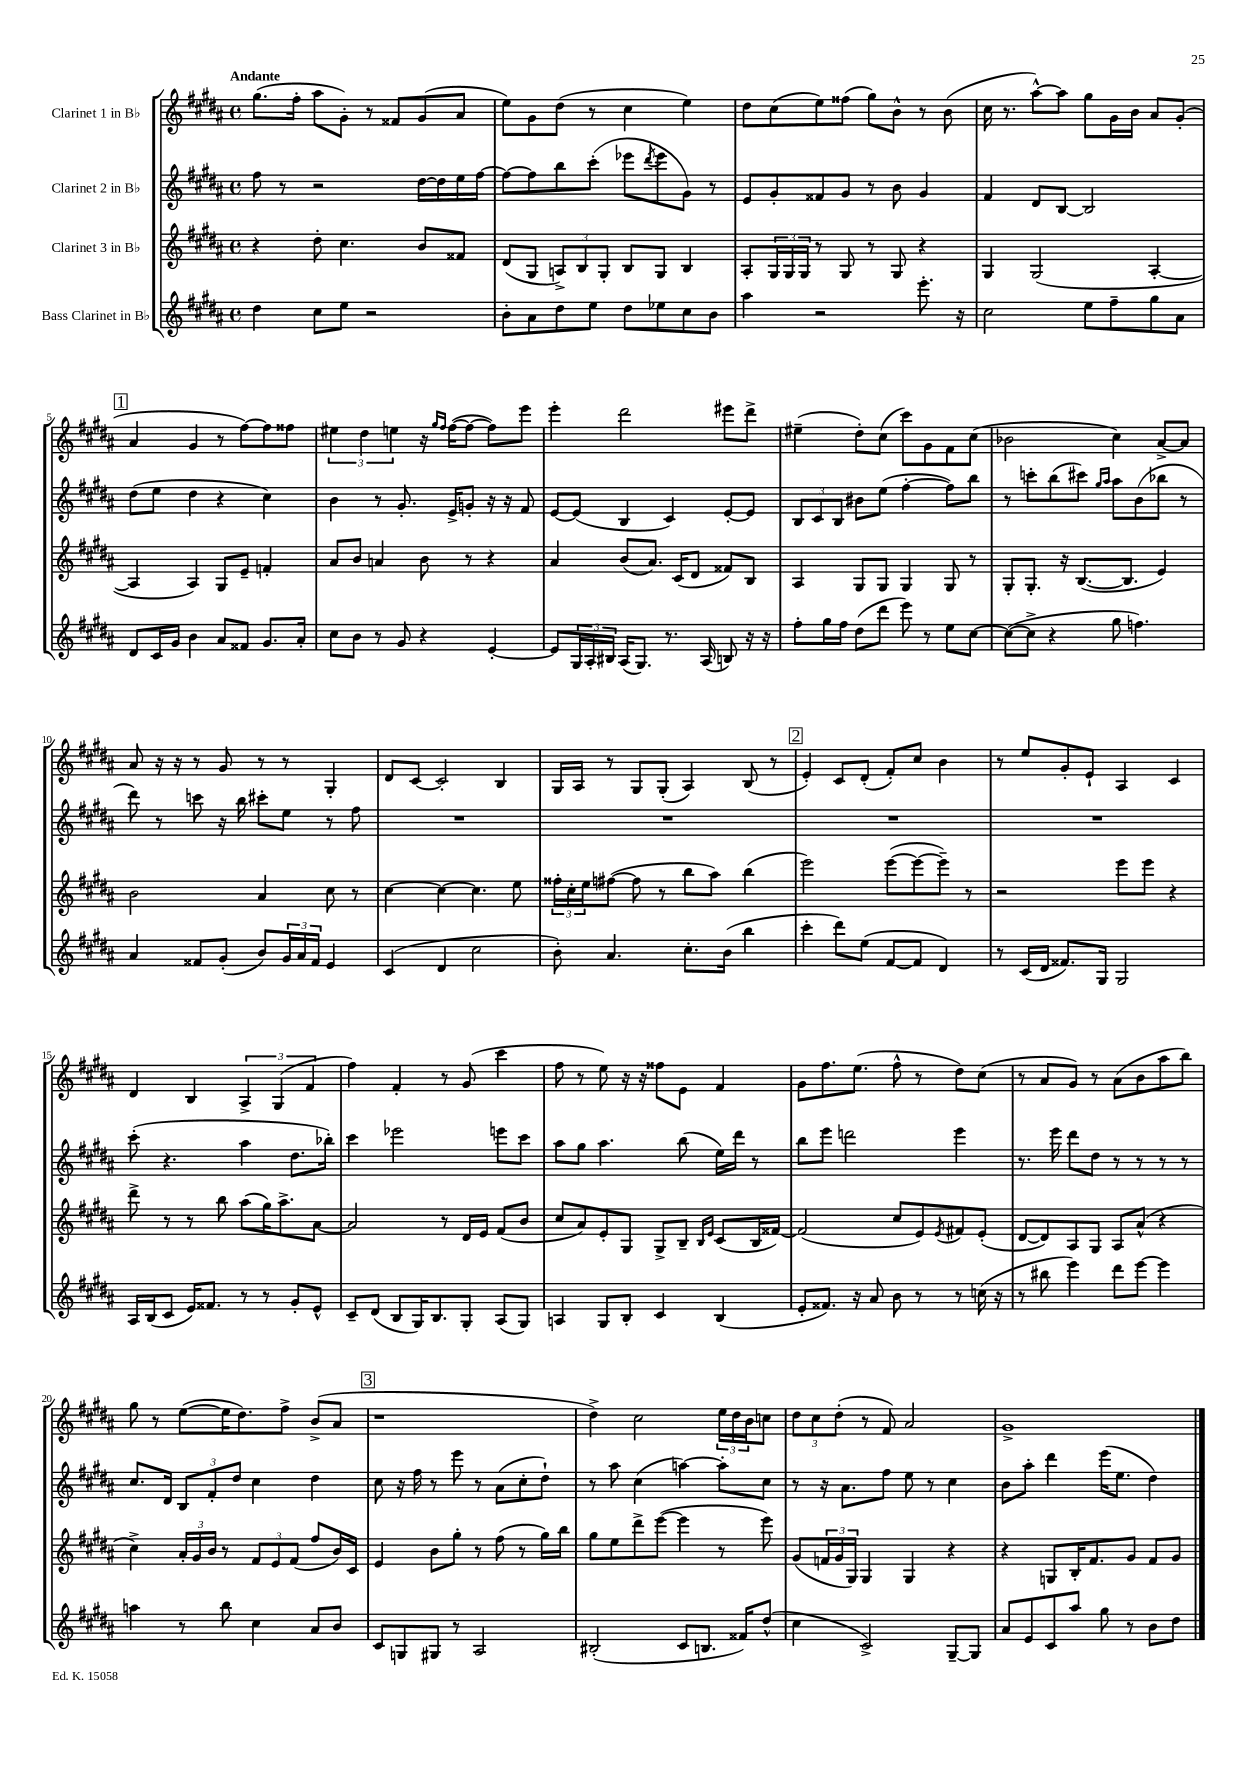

**kern	**kern	**kern	**kern
*part4	*part3	*part2	*part1
*staff4	*staff3	*staff2	*staff1
*I"Bass Clarinet in B♭	*I"Clarinet 3 in B♭	*I"Clarinet 2 in B♭	*I"Clarinet 1 in B♭
*clefG2	*clefG2	*clefG2	*clefG2
*k[f#c#g#d#a#]	*k[f#c#g#d#a#]	*k[f#c#g#d#a#]	*k[f#c#g#d#a#]
*M4/4	*M4/4	*M4/4	*M4/4
*met(c)	*met(c)	*met(c)	*met(c)
=1	=1	=1	=1
!	!	!	!LO:TX:a:B:t=Andante
4dd#\	4r	8ff#\	(8.gg#\L
.	.	8r	.
.	.	.	16ff#'\Jk
8cc#\L	8dd#'\	2r	8aa#\L
8ee\J	4.cc#\	.	8g#'\J)
2r	.	.	8r
.	.	.	8f##X/L
.	8b/L	[16dd#\LL	(8g#/
.	.	16dd#\]	.
.	8f##X/J	16ee\	8a#/J
.	.	[16ff#\JJ	.
=2	=2	=2	=2
8b'\L	(8d#/L	8ff#\L_	8ee\L)
8a#\	8G#/J	8ff#\]	8g#\
8dd#\	12An^/L)	8bb\	(8dd#\J
.	12B/	.	.
8ee\J	.	(8ccc#'\J	8r
.	12G#'/J	.	.
8dd#\L	8B/L	8eee-X\L	4cc#\
.	.	8qddd#/	.
8ee-X\	8G#/J	8eee-\	.
8cc#\	4B/	8g#\J)	4ee\)
8b\J	.	8r	.
=3	=3	=3	=3
4aa#\	8A#'/L	8e/L	8dd#\L
.	24G#/L	8g#'/	(8cc#\
.	24G#/	.	.
.	24G#/JJ	.	.
2r	8r	8f##X/	8ee\)
.	8G#/	8g#/J	(8ff##X\J
.	8r	8r	8gg#\L)
.	8G#/	8b\	8b^^\J
8.eee'\	4r	4g#/	8r
.	.	.	(8b\
16r	.	.	.
=4	=4	=4	=4
2cc#\	4G#/	4f#/	16cc#\
.	.	.	8.r
.	(2G#/	8d#/L	[8aa#^^\L)
.	.	[8B/J	8aa#\J]
8ee\L	.	2B/]	8gg#\L
8ff#~\	.	.	16g#\L
.	.	.	16b\JJ
8gg#\	[4A#'/	.	8a#/L
8a#\J	.	.	(8g#'/J
!!LO:LB:g=z
!!LO:REH:place=s1:t=1
=5	=5	=5	=5
8d#/L	4A#/]	(8dd#\L	4a#/
16c#/L	.	8ee\J	.
16g#/JJ	.	.	.
4b\	4A#/)	4dd#\	4g#/
8a#/L	8G#/L	4r	8r
8f##X/J	8e~/J	.	[8ff#\L)
8.g#/L	4fn'/	4cc#\)	8ff#\]
.	.	.	8ff##X\J
16a#'/Jk	.	.	.
=6	=6	=6	=6
8cc#\L	8a#/L	4b\	6ee#X\
8b\J	8b/J	.	.
.	.	.	6dd#\
8r	4an/	8r	.
.	.	.	6een\
8g#/	.	8.g#'/	.
4r	8b\	.	16r
.	.	.	16qqgg#/LL
.	.	.	16qqff#/JJ
.	.	16e^/KL	([16ff#\KL
.	8r	8gn'/J	8ff#\J_
[4e'/	4r	16r	8ff#\L])
.	.	16r	.
.	.	8f#/	8eee\J
=7	=7	=7	=7
8e/L]	4a#/	[8e/L	4eee'\
24G#/L	.	(8e/J]	.
24A#'/	.	.	.
24B#X/JJ	.	.	.
(16A#/KL	(8b/L	4B/	2ddd#\
8.G#/J)	.	.	.
.	8.a#/J)	.	.
8.r	.	4c#/)	.
.	(16c#/KL	.	.
.	8d#/J	.	.
(16A#/	.	.	.
8Bn/)	8f##X/L)	[8e'/L	8eee#X\L
16r	8B/J	8e/J]	8ddd#^\J
16r	.	.	.
=8	=8	=8	=8
8ff#'\L	4A#/	12B/L	(4ee#X~\
.	.	12c#/	.
16gg#\L	.	.	.
.	.	12B/J	.
16ff#\JJ	.	.	.
(8dd#\L	8G#/L	8b#X\L	8dd#'\L)
8ddd#\J	8G#/J	(8ee\J	(8cc#\J
8eee\)	4G#/	[4ff#'\	8ccc#\L)
8r	.	.	8g#\
8ee\L	8G#/	8ff#\L])	8f#\
[8cc#\J	8r	8bb\J	(8cc#\J
=9	=9	=9	=9
(8cc#\L_	8G#'/L	8r	2b-X\
8cc#^\J]	8.G#'/J	8cccn'\L	.
4r	.	(8bb\	.
.	16r	.	.
.	([8.B/L	8ccc#X\J)	.
.	.	16qqgg#/LL	.
.	.	16qqaa#/JJ	.
8gg#\	.	8aa#\L	4cc#\)
.	8.B/J]	.	.
4.ffn\)	.	(8b\	.
.	4e/)	8bb-X\J	[8a#^/L
.	.	8r	8a#/J]
!!LO:LB:g=z
=10	=10	=10	=10
4a#/	2b\	8ddd#\)	8a#/
.	.	8r	16r
.	.	.	16r
8f##X/L	.	8cccn\	8r
(8g#'/J	.	16r	8g#/
.	.	16bb\	.
8b/L)	4a#/	8ccc#X'\L	8r
24g#/L	.	8ee\J	8r
24a#/	.	.	.
24f##/JJ	.	.	.
4e/	8cc#\	8r	4G#'/
.	8r	8ff#\	.
=11	=11	=11	=11
(4c#/	[4cc#\	1r	8d#/L
.	.	.	[8c#/J
4d#/	4cc#\_	.	2c#'/]
2cc#\	4.cc#\]	.	.
.	.	.	4B/
.	8ee\	.	.
=12	=12	=12	=12
8b'\)	24ff##X'\LL	1r	16G#/LL
.	24cc#'\	.	.
.	.	.	16A#/JJ
.	24ee\J	.	.
4.a#/	([8ff#X\J	.	8r
.	8ff#\]	.	8G#/L
.	8r	.	(8G#'/J
8.cc#'\L	8bb\L	.	4A#/)
.	8aa#\J)	.	.
(16b\Jk	.	.	.
4bb\	(4bb\	.	(8B/
.	.	.	8r
!!LO:REH:place=s1:t=2
=13	=13	=13	=13
4ccc#'\	2eee\)	1r	4e'/)
8ddd#\L)	.	.	8c#/L
(8ee\J	.	.	(8d#'/J
[8f#/L	([8eee\L	.	8f#'/L)
8f#/J]	8eee\_	.	8cc#/J
4d#/)	8eee~\J])	.	4b\
.	8r	.	.
=14	=14	=14	=14
8r	2r	1r	8r
(16c#/LL	.	.	8ee/L
16d#/JJ	.	.	.
8.f##X/L)	.	.	8g#'/
.	.	.	8e`/J
16G#/Jk	.	.	.
2G#/	8eee\L	.	4A#/
.	8eee\J	.	.
.	4r	.	4c#/
!!LO:LB:g=z
=15	=15	=15	=15
16A#/LL	8ddd#^\	(8ccc#'\	4d#/
(16B/J	.	.	.
8c#/J	8r	4.r	.
16e/KL)	8r	.	4B/
8.f##X/J	.	.	.
.	8bb\	.	.
8r	(8aa#\L	4aa#\	6A#^/
8r	16gg#\K)	.	.
.	.	.	(6G#/
.	8.aa#^\	.	.
8g#'/L	.	8.dd#\L	.
.	.	.	6f#/
8e^^/J	[8a#\J	.	.
.	.	16bb-X'\Jk)	.
=16	=16	=16	=16
8c#~/L	2a#/]	4ccc#\	4ff#\)
(8d#/J	.	.	.
8B/L	.	2eee-X\	4f#'/
16G#/K)	.	.	.
8.B/	.	.	.
.	8r	.	8r
8G#'/J	16d#/LL	.	(8g#/
.	16e/JJ	.	.
(8A#/L	(8f#/L	8eeen\L	4ccc#\
8G#/J)	8b/J	8ccc#\J	.
=17	=17	=17	=17
4An/	8cc#/L	8aa#\L	8ff#\
.	8a#/)	8gg#\J	8r
8G#/L	8e'/	4.aa#\	8ee\)
8B'/J	8G#/J	.	16r
.	.	.	16r
4c#/	8G#^/L	.	8ff##X\L
.	8B~/J	(8bb\	8e\J
.	16qqB/LL	.	.
.	16qqe/JJ	.	.
(4B/	(8c#/L	16ee\LL)	4f#/
.	.	16ddd#\JJ	.
.	16B/L	8r	.
.	[16f##X/JJ)	.	.
=18	=18	=18	=18
8e'/L	(2f##/]	8bb\L	8g#\L
8.f##X/J)	.	8eee\J	8.ff#\
.	.	2dddn\	.
16r	.	.	(8.ee\J
8a#/	.	.	.
8b\	8cc#/L	.	8ff#^^\
8r	8e/)	.	8r
.	8qe/	.	.
8r	8f#X/	4eee\	8dd#\L)
(16ccn\	(8e'/J	.	(8cc#\J
16r	.	.	.
=19	=19	=19	=19
8r	[8d#/L	8.r	8r
8bb#X\	8d#/])	.	8a#/L
.	.	16eee\	.
4eee\)	8A#/	8ddd#\L	8g#/J)
.	8G#/J	8dd#\J	8r
8ddd#\L	8A#/L	8r	(8a#\L
[8eee\J	(8a#^^/J	8r	8b\
4eee\]	4r	8r	8aa#\
.	.	8r	8bb\J)
!!LO:LB:g=z
=20	=20	=20	=20
4aan\	4cc#^\)	8.cc#/L	8gg#\
.	.	.	8r
.	.	16d#/Jk	.
8r	24a#'/LL	12B/L	([8ee\L
.	24g#/	.	.
.	24b/JJ	12f#'/	.
8bb\	8r	.	16ee\K]
.	.	12dd#/J	.
.	.	.	8.dd#\)
4cc#\	12f#/L	4cc#\	.
.	12e/	.	.
.	.	.	8ff#^\J
.	(12f#/J	.	.
8a#/L	8ff#/L	4dd#\	(8b^/L
8b/J	16b/L)	.	8a#/J
.	16c#/JJ	.	.
!!LO:REH:place=s1:t=3
=21	=21	=21	=21
8c#/L	4e/	8cc#\	1r
8Gn/	.	16r	.
.	.	16ff#\	.
8G#X/J	8b\L	8r	.
8r	8gg#'\J	8eee\	.
2A#/	8r	8r	.
.	(8ff#\	(8a#\L	.
.	8r	8cc#'\	.
.	16gg#\LL)	8dd#`\J)	.
.	16bb\JJ	.	.
=22	=22	=22	=22
(2B#X'/	8gg#\L	8r	4dd#^\)
.	8ee\	8aa#\	.
.	8ddd#^\	(4cc#\	2cc#\
.	([8eee\J	.	.
8c#/L	4eee\]	[4aan\)	.
8.Bn/J	.	.	.
.	8r	8aa'\L]	24ee\LL
.	.	.	24dd#\
16f##X/KL)	.	.	.
.	.	.	24b\J
(8dd#^^/J	8eee\)	8cc#\J	8ccn\J
=23	=23	=23	=23
4cc#\	(8g#/L	8r	12dd#\L
.	.	.	12cc#\
.	24fn/L	16r	.
.	24g#/	.	(12dd#'\J
.	.	8.a#\L	.
.	24G#/JJ)	.	.
2c#^/)	4G#/	.	8r
.	.	8ff#\J	8f#/)
.	4G#/	8ee\	2a#/
.	.	8r	.
[8G#~/L	4r	4cc#\	.
8G#/J]	.	.	.
=24	=24	=24	=24
8a#/L	4r	8b\L	1g#^
8e/	.	8aa#'\J	.
8c#/	8Gn/L	4ddd#\	.
8aa#/J	16B'/K	.	.
.	8.f#/	.	.
8gg#\	.	(16eee\KL	.
.	.	8.ee\J	.
8r	8g#/J	.	.
8b\L	8f#/L	4dd#\)	.
8dd#\J	8g#/J	.	.
==	==	==	==
*-	*-	*-	*-
